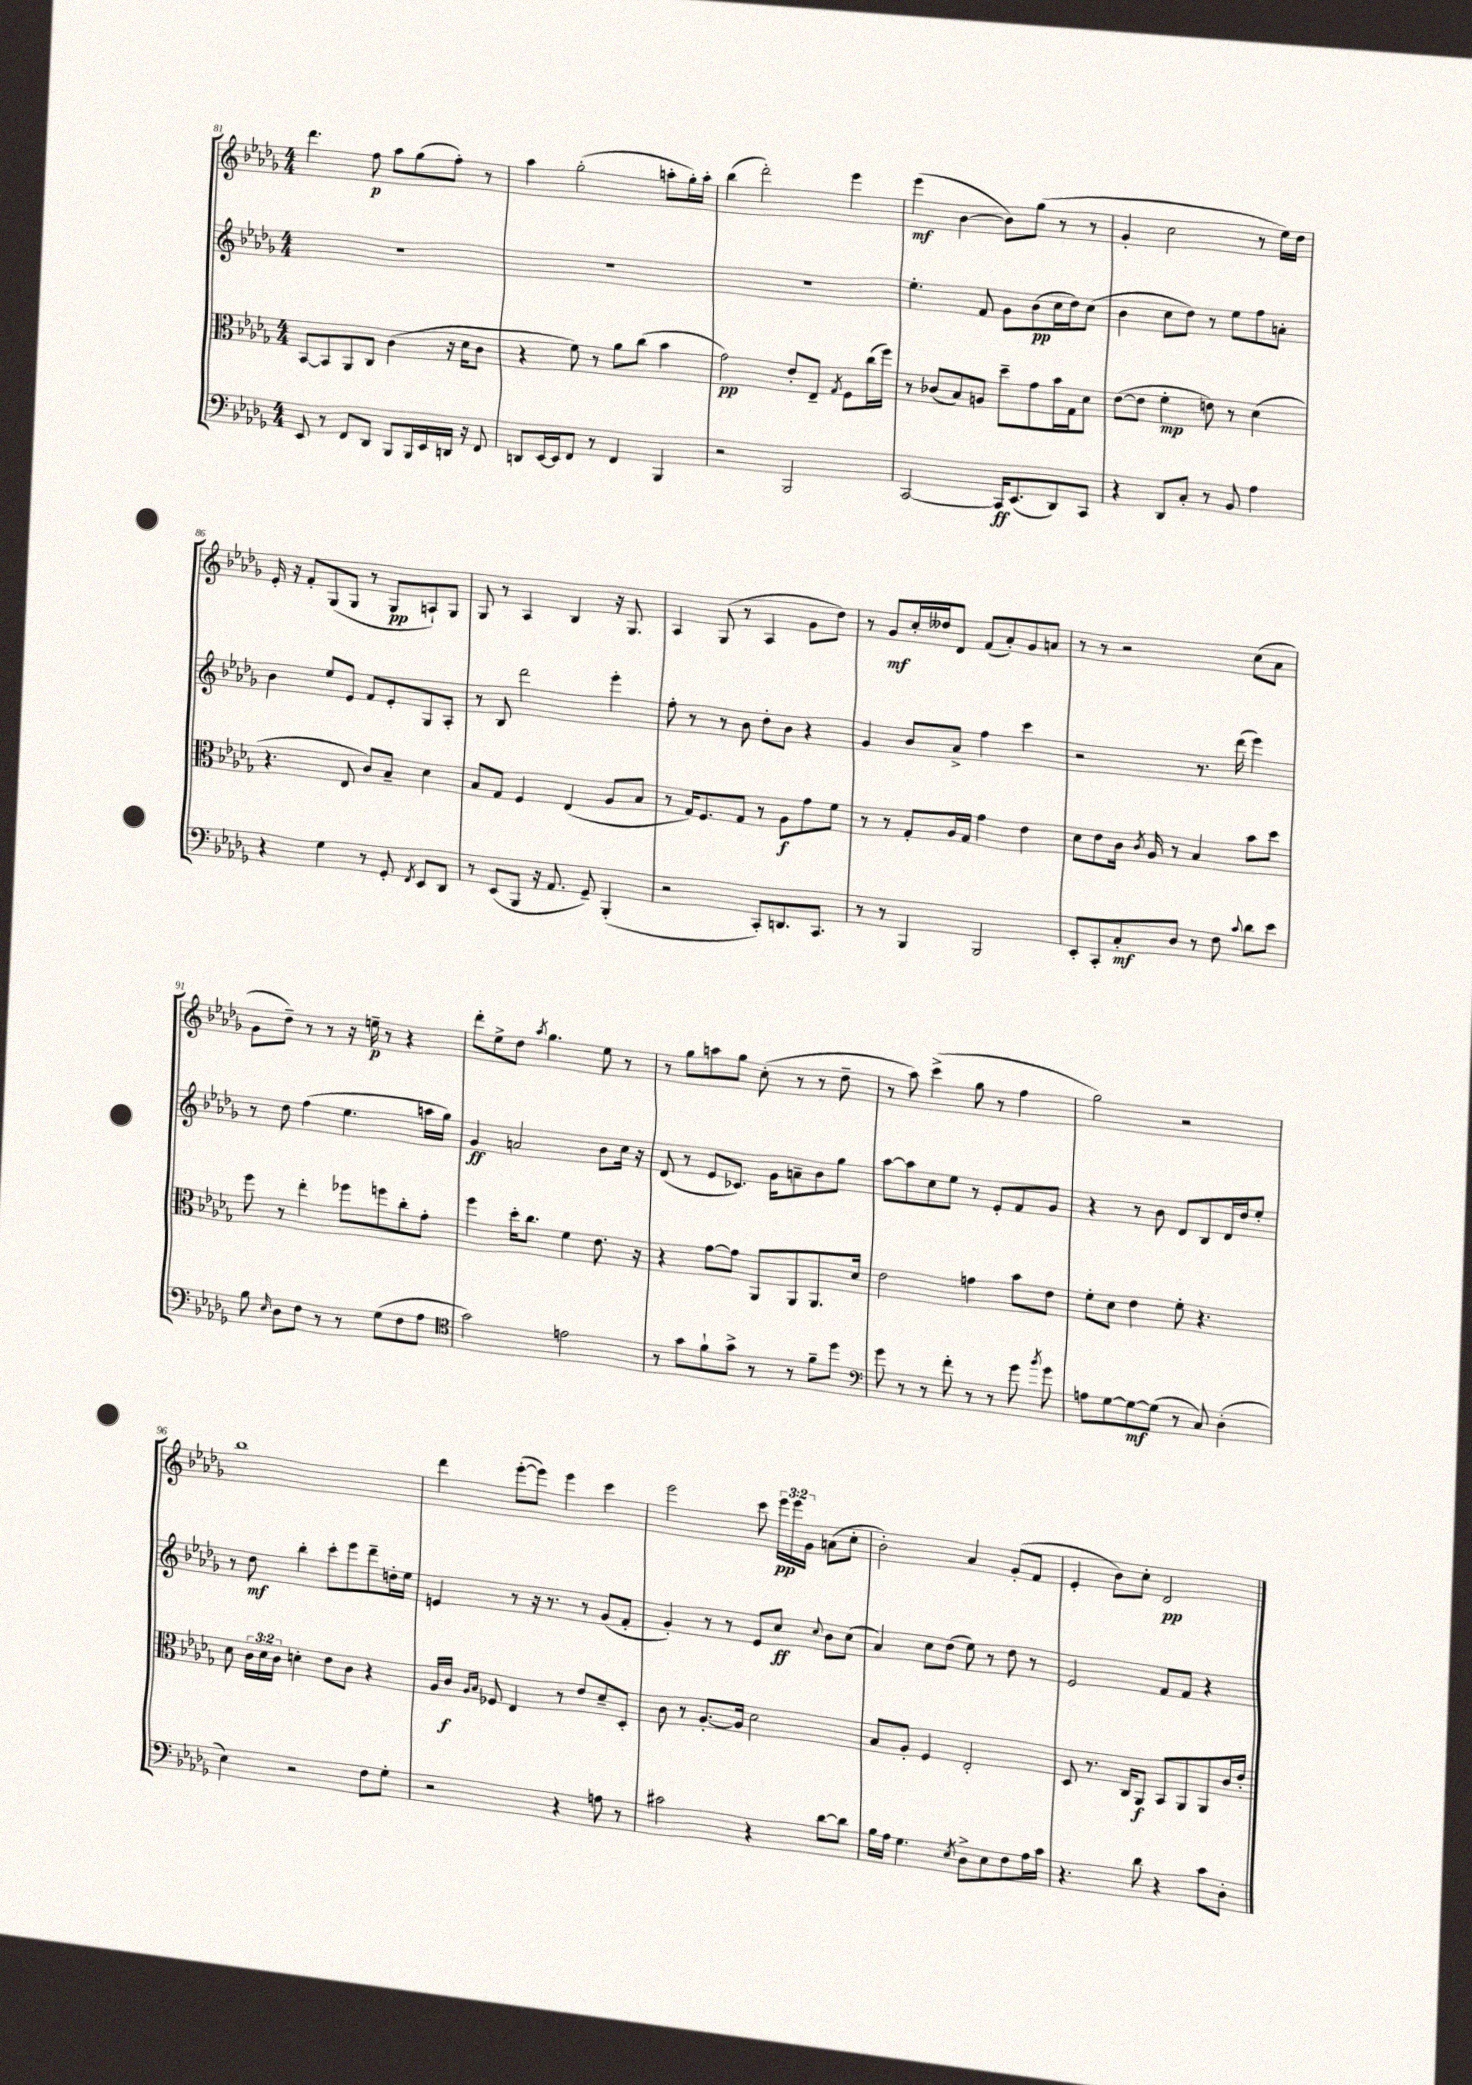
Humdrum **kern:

**kern	**kern	**kern	**kern
*staff4	*staff3	*staff2	*staff1
*clefF4	*clefC3	*clefG2	*clefG2
*k[b-e-a-d-g-]	*k[b-e-a-d-g-]	*k[b-e-a-d-g-]	*k[b-e-a-d-g-]
*M4/4	*M4/4	*M4/4	*M4/4
8EE-/	[8BB-/L	1r	4.ddd-\
8r	8BB-/]	.	.
8FF/L	8AA-/	.	.
8DD-/J	8C/J	.	8ff\
8BBB-/L	(4c\	.	8aa-\L
16BBB-/L	.	.	(8gg-\
16EE-/	.	.	.
16DD/JJ	16r	.	8ff'\J)
16r	16d-\LK	.	.
8FF/	8c\J	.	8r
=	=	=	=
8DD/L	4r	1r	4aa-\
[16EE-/L	.	.	.
16EE-/]J	.	.	.
8FF/J	8f\)	.	(2gg-'\
8r	8r	.	.
4FF/	8a-\L	.	.
.	(8cc\J	.	.
4BBB-/	4b-\	.	8aa'\L
.	.	.	16gg-'\L)
.	.	.	16aa'\JJ
=	=	=	=
2r	2g-\)	1r	(4bb-\
.	.	.	2ddd-'\)
2BBB-/	8e-'/L	.	.
.	8E-~/J	.	.
.	8qG-/	.	.
.	8F\L	.	4eee-\
.	(16cc\L	.	.
.	16ff\JJ)	.	.
=	=	=	=
[2CC/	8r	4.ee-'\	(4eee-\
.	(8c-/L	.	.
.	8B-/)	.	[4b-\
.	8A/J	8f/	.
16CC/]LK	8dd-~\L	8g-\L	8b-\]L)
(8.EE-/	.	.	.
.	8g-\	(8b-\	(8gg-\J
8DD-/)	16b-\L	16cc\L	8r
.	16G-\J	16dd-\J)	.
8CC/J	8d-\J	(8cc\J	8r
=	=	=	=
4r	([8e-\L	4b-\	4g-'/
.	8e-\]J	.	.
8DD-/L	4f'\	8cc\L	2cc\
8C'/J	.	8dd-\J)	.
8r	8e\)	8r	.
8BB-/	8r	8ee-\L	.
4A-\	(4d-\	8ff\	8r
.	.	8a'\J	16ee-\LL)
.	.	.	16dd-\JJ
=	=	=	=
4r	4.r	4b-\	16e-'/
.	.	.	16r
.	.	.	8f'/L
4G-\	.	8ee-/L	(8G-/
.	8E-/	8e-/J	8G-/J
8r	8c/L)	8f/L	8r
8GG-'/	8B-~/J	8e-'/	8G-/L
8qFF/	.	.	.
8EE-/L	4d-\	8G-/	8A`/)
8DD-/J	.	8A-'/J	8G-/J
=	=	=	=
8r	8B-/L	8r	8G-/
(8EE-/L	8G-/J	8B-/	8r
8BBB-/J	4F/	2ddd-\	4A-/
16r	.	.	.
8.AA-/	.	.	.
.	(4E-/	.	4B-/
8GG-~/)	.	.	.
(4BBB-'/	8A-/L	4eee-'\	16r
.	.	.	8.G-/
.	8B-/J	.	.
=	=	=	=
2r	8r	8ff'\	4A-/
.	16G-/LK)	8r	.
.	8.F/	.	.
.	.	8r	(8G-/
.	8G-/J	8b-\	8r
8CC'/L)	8r	8dd-'\L	4A-/
8.DD/	8A-\L	8b-\J	.
.	8g-\	4r	8g-\L
8.CC/J	.	.	.
.	8f\J	.	8dd-\J)
=	=	=	=
8r	8r	4g-/	8r
8r	8r	.	8g-/L
4BBB-/	8G-'/L	8b-/L	16cc'/L
.	.	.	16dd--/J
.	16A-/L	8a-^/J	8d-/J
.	16G-/JJ	.	.
2BBB-/	4g-\	4ff\	(8f/L
.	.	.	8a-'/)
.	4e-\	4ccc\	8g-/
.	.	.	8a/J
=	=	=	=
8EE-'/L	8d-\L	2r	8r
8CC'/	8e-\	.	8r
8C'/	16c\Jk	.	2r
.	8qc/	.	.
.	16A-/	.	.
8D-/J	8r	.	.
8r	4B-/	8.r	.
8F\	.	.	.
.	.	(16ddd-\	.
8qqc/	.	.	.
8d-\L	8b-\L	4eee-\)	(8cc\L
8e-\J	8dd-\J	.	8a-\J
=	=	=	=
8B-\	8ff\	8r	8g-\L
16qqE-/	.	.	.
8D-\L	8r	8dd-\	8dd-~\J)
8F\J	4ee-'\	(4ff\	8r
8r	.	.	8r
8r	8ff-\L	4.ee-\	16r
.	.	.	16ee~\
(8G-\L	8ff\	.	8r
8F\	8cc'\	.	4r
8A-\J	8g-'\J	16aa\LL	.
.	.	16gg-\JJ)	.
=	=	=	=
*clefC4	*	*	*
2g-\)	4ff\	4g-/	8ddd-'\L
.	.	.	8ee-^\
.	16dd-'\LK	2a/	8dd-\J
.	8.cc\J	.	.
.	.	.	8qaa-/
.	.	.	4.gg-\
2e\	4f\	.	.
.	8.e-\	8b-\L	8ee-\
.	.	16cc\Jk	8r
.	16r	16r	.
=	=	=	=
8r	4r	(8d-/	8r
8g-\L	.	8r	8gg-\L
8f`\	[8g-\L	8e-/L	8aa\
8g-^\J	8g-\]J	8.c-/J)	8gg-\J
8r	8AA-/L	.	(8cc'\
.	.	16g-\LK	.
8r	8AA-/	8a~\	8r
8f~\L	8.AA-/	8b-\	8r
8dd-\J	.	8gg-\J	8dd-~\
.	16d-/Jk	.	.
=	=	=	=
*clefF4	*	*	*
8g-\	2e-\	[8aa-\L	8r
8r	.	8aa-\]	8aa-\)
8r	.	8cc\	(4ccc^\
8f'\	.	8ee-\J	.
8r	4g\	8r	8gg-\
8r	.	8e-'/L	8r
8g-\	8b-\L	8f/	4ff\
8qb-/	.	.	.
8g-\	8e-\J	8g-/J	.
=	=	=	=
8A\L	8f'\L	4r	2gg-\)
[8G-\	8d-\J	.	.
8G-\_	4e-\	8r	.
(8G-\]J	.	8b-\	.
8r	8f'\	8d-/L	2r
8C/)	4.r	8B-/	.
(4D-'\	.	16d-/L	.
.	.	16dd-/J	.
.	.	8ee-'/J	.
=	=	=	=
4E-\)	8d-\	8r	1bb-
.	24c\LL	8dd-\	.
.	24d-\	.	.
.	24c\JJ	.	.
2r	4d'\	4bb-'\	.
.	8e-\L	8ccc'\L	.
.	8c\J	8eee-\	.
8F\L	4r	8ddd-~\	.
8G-'\J	.	16dd'\L	.
.	.	16ee-\JJ	.
=	=	=	=
2r	16A-/LL	4e/	4ddd-\
.	16c/JJ	.	.
.	16qqA-/LL	.	.
.	16qqB-/JJ	.	.
.	8F-/	.	.
.	4E-/	8r	([8eee-'\L
.	.	16r	8eee-\]J)
.	.	8.r	.
4r	8r	.	4eee-\
.	8e-/L	8r	.
8A\	8d-~/	(8g-/L	4ccc\
8r	8D-'/J	8f'/J	.
=	=	=	=
2c#\	8c\	4g-'/)	2eee-\
.	8r	.	.
.	[8.A-'/L	8r	.
.	.	8r	.
.	16A-/]Jk	.	.
4r	2d-\	8e-/L	8ccc\
.	.	8cc/J	24eee-\LL
.	.	.	24eee-\
.	.	.	24g-\JJ
.	.	8qqcc/	.
[8d-\L	.	8b-\L	(8a\L
8d-\]J	.	(8cc\J	8cc'\J
=	=	=	=
16B-\LL	8B-/L	4a-/)	2b-'\)
16A-\JJ	.	.	.
4.G-\	8A-'/J	.	.
.	4F/	8cc\L	.
.	.	(8dd-\J	.
8qE-/	.	.	.
8D-^\L	2E-'/	8ee-\)	4a-/
8E-\	.	8r	.
8F\	.	8dd-\	(8g-'/L
16A-\L	.	8r	8f/J
16c\JJ	.	.	.
=	=	=	=
4.r	8D-/	2e-/	4e-'/
.	8.r	.	.
.	.	.	8b-\L)
.	16C/LK	.	.
8d-\	8AA-/J	.	8cc'\J
4r	8BB-/L	8f/L	2d-/
.	8AA-/	8f/J	.
8c\L	8AA-/	4r	.
8D-'\J	16c/L	.	.
.	16e-'/JJ	.	.
==	==	==	==
*-	*-	*-	*-
